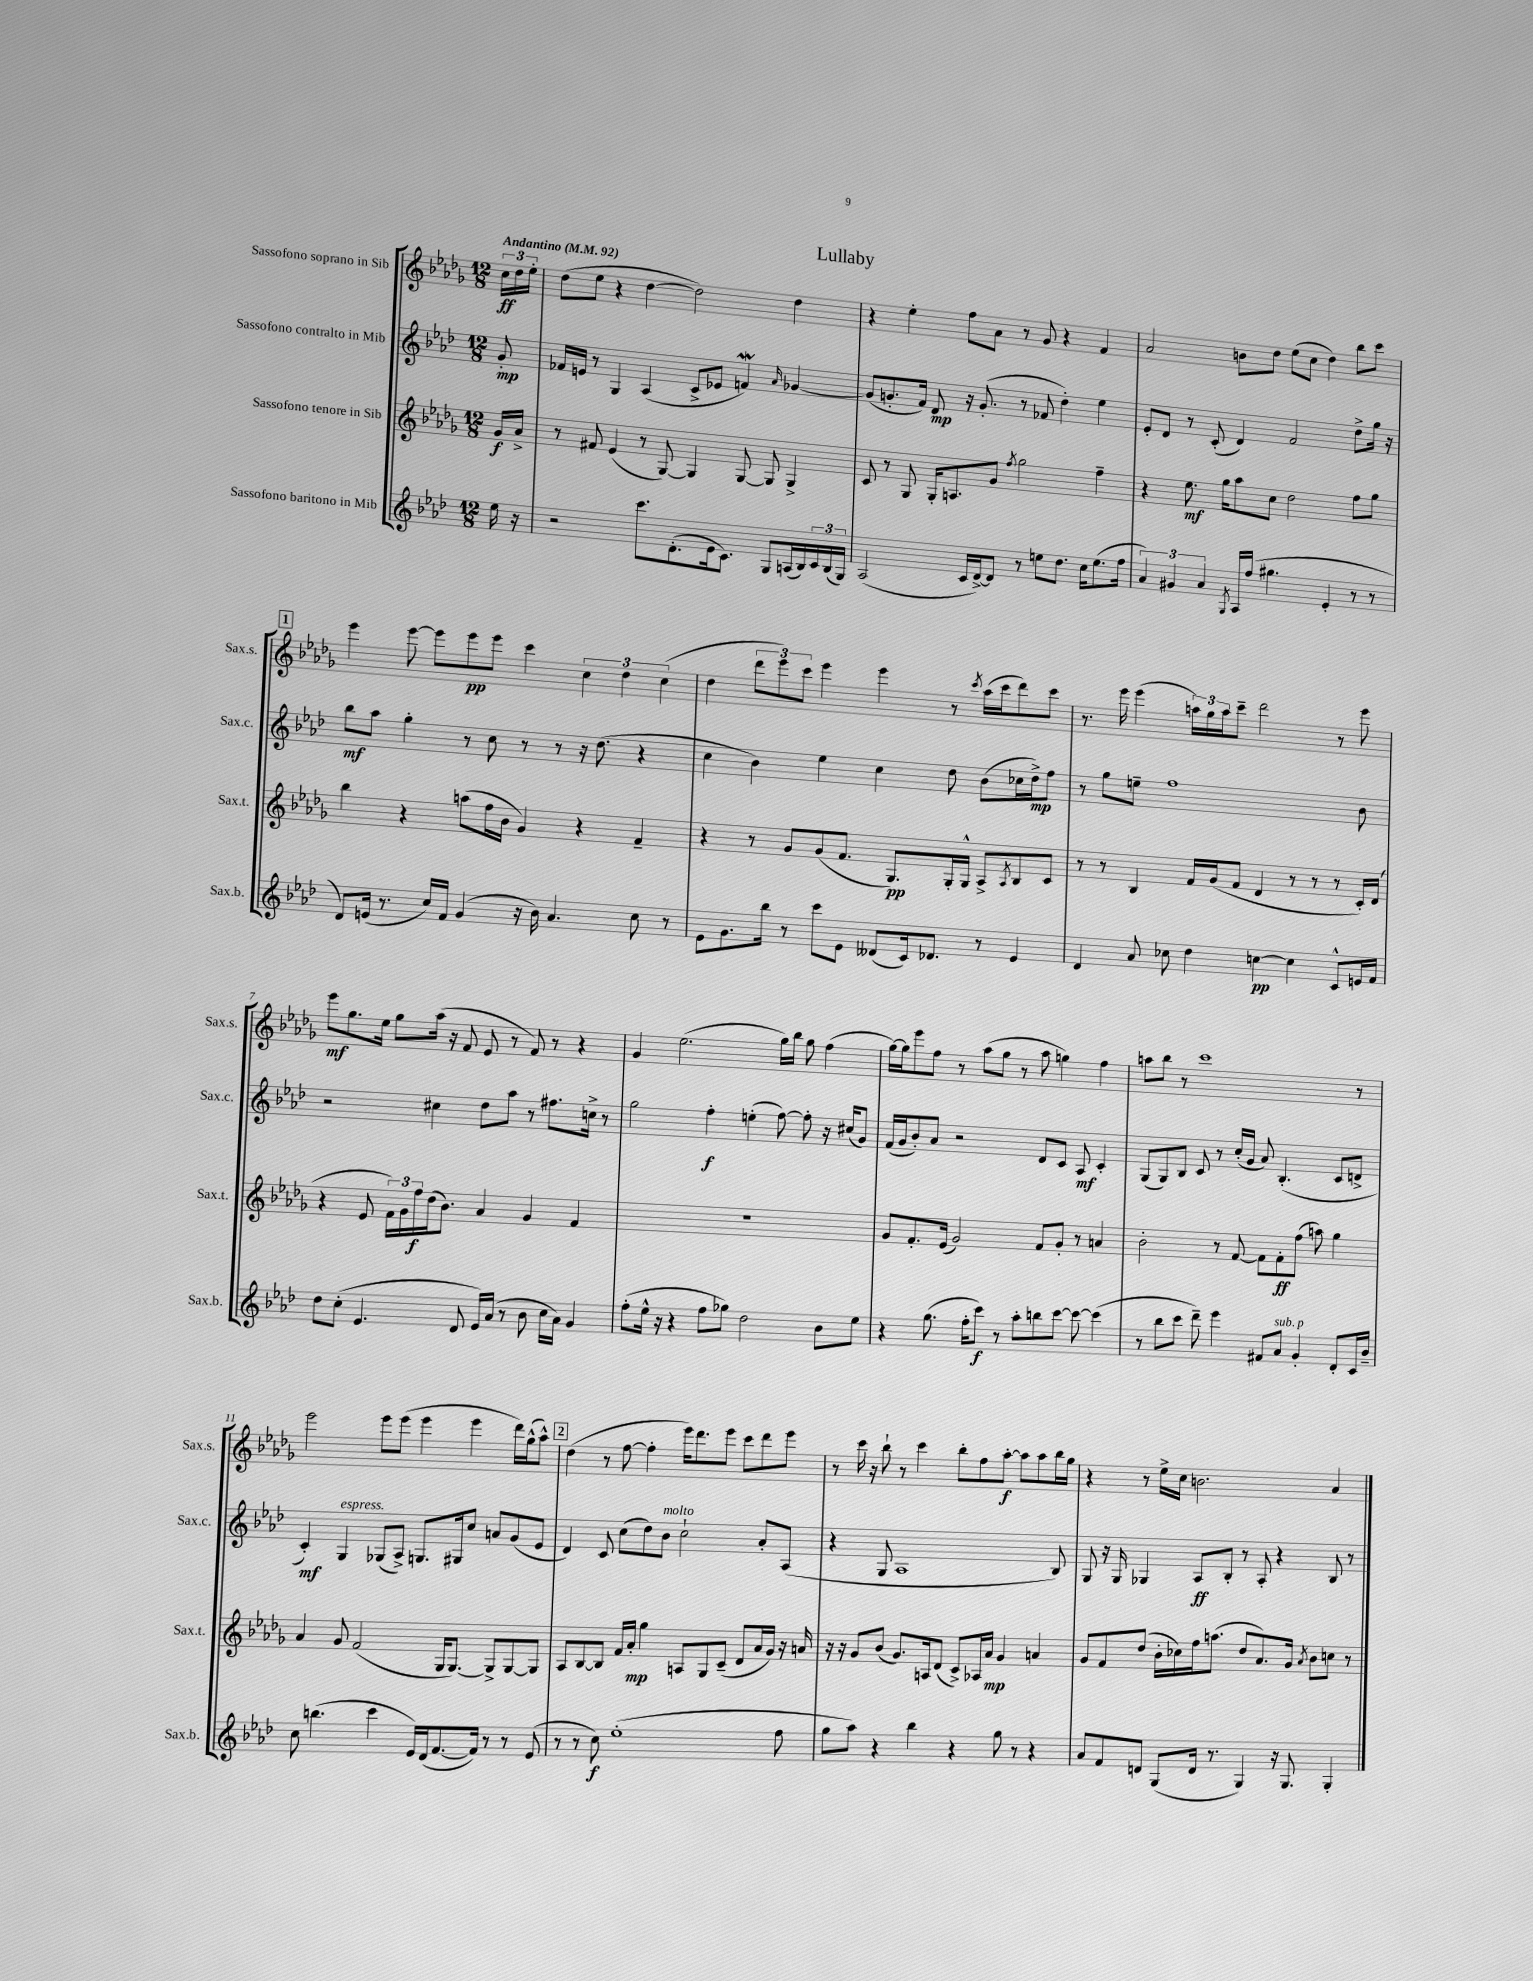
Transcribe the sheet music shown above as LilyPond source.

\header { title = "Lullaby" }
<<
\new StaffGroup <<
\new Staff = "s0" \with { instrumentName = "Sassofono soprano in Sib" shortInstrumentName = "Sax.s." } {
    \clef treble \key des \major \numericTimeSignature \time 12/8 \partial 8 \tempo "Andantino" 4 = 92
    \tuplet 3/2 { c''16\ff des''16 ees''16-. } |
    des''8( ees''8 r4 des''4~ des''2) des''4 |
    r4 ees''4-. f''8 aes'8 r8 ges'8 r4 f'4 |
    aes'2 b'8 des''8 ees''8( c''8 des''4) bes''8 c'''8 |
    \mark \markup { \box "1" } ees'''4 ees'''8~ ees'''8 ees'''8\pp ees'''8 c'''4 \tuplet 3/2 { c''4 des''4 c''4( } |
    des''4 \tuplet 3/2 { des'''8 ees'''8) c'''8 } ees'''4 ees'''4 r8 \acciaccatura { c'''8 } aes''16( c'''16 des'''8) c'''8 |
    r8. ees'''16 ees'''4( \tuplet 3/2 { a''16) ges''16 a''16 } c'''8-- des'''2 r8 ees'''8 |
    ees'''8\mf ges''8. ees''16 ges''8 aes''16( r16 f'8 ees'8 r8 f'8) r8 r4 |
    ges'4 ees''2.( ges''16) bes''16 ges''8 f''4( |
    ges''16~) ges''16 ees'''8 f''8 r8 aes''8( ges''8 r8 aes''8 g''4) f''4 |
    a''8 bes''8 r8 c'''1 r8 |
    ees'''2 ees'''8 ees'''8( ees'''4 ees'''4 des'''16) ges''16-^( aes''8-^) |
    \mark \markup { \box "2" } des''4( r8 f''8~ f''4-. ees'''16) des'''8. ees'''8 c'''8 des'''8 ees'''8 |
    r8 c'''16 r16 bes''8-! r8 c'''4 bes''8-. f''8 aes''8~-.\f aes''8 aes''8 bes''16 ges''16 |
    r4 r8 ees''16-> c''16 b'2. aes'4 \bar "|." |
}
\new Staff = "s1" \with { instrumentName = "Sassofono contralto in Mib" shortInstrumentName = "Sax.c." } {
    \clef treble \key aes \major \numericTimeSignature \time 12/8 \partial 8
    g'8-.\mp |
    fes'16 e'16 r8 g4 aes4( c'8-> ees'8 f'4\mordent) \grace { aes'16 } ges'4~ |
    ges'8( g'8.-. f'16) des'8\mp r16 g'8.-.( r8 fes'8 des''4-.) ees''4 |
    ees'8-. des'8 r8 c'8-.( des'4) f'2 des''8-> g''16 r16 |
    \mark \markup { \box "1" } bes''8\mf aes''8 g''4-. r8 c''8 r8 r8 r16 des''8.( r4 |
    c''4 bes'4) ees''4 c''4 des''8 bes'8( ces''16 des''16->\mp) f''8 |
    r8 g''8 e''8-- f''1 bes'8 |
    r2 cis''4 des''8 aes''8 r8 fis''8. c''16-> r8 |
    g''2 f''4-.\f e''4-.( f''8~) f''8-. r16 cis''16( g'8) |
    f'16( g'16 bes'8-.) aes'8 r2 des'8 c'8 aes8\mf c'4-. |
    g8( g8) bes8 c'8 r8 c''16-.( g'16 aes'8) bes4.-.( c'8 d'8-> |
    c'4-.\mf) g4^\markup { \italic "espress." } ges8( aes8->) g8. gis16 c''8 a'8 g'8( ees'8 |
    \mark \markup { \box "2" } des'4) c'8 c''8( des''8) bes'8^\markup { \italic "molto" } c''2-! aes'8-. aes8( |
    r4 g8 aes1 bes8) |
    g8 r16 g16 ges4 aes8\ff bes8-. r8 aes8-. r4 bes8 r8 \bar "|." |
}
\new Staff = "s2" \with { instrumentName = "Sassofono tenore in Sib" shortInstrumentName = "Sax.t." } {
    \clef treble \key des \major \numericTimeSignature \time 12/8 \partial 8
    ges'16\f aes'16-> |
    r8 fis'8 ees'4( r8 ges8~) ges4 ges8~ ges8 ges4-> |
    c'8 r8 ges8 ges16-. a8. ges'8 \acciaccatura { f''8 } ges''2 f''4-- |
    r4 ees''8.\mf ges''16 aes''8 c''8 des''2 f''8 ges''8 |
    \mark \markup { \box "1" } bes''4 r4 a''8( f''16 bes'16 ges'4) r4 f'4-- |
    r4 r8 ges'8 ges'8( f'8. ges8.\pp) ges16-. ges16-^ aes8-> \acciaccatura { aes8 } bes8 c'8 |
    r8 r8 bes4 f'16 ges'16( f'8 des'4 r8 r8 r8 c'16-.) des'16( |
    r4 ees'8 \tuplet 3/2 { f'16) ges'16 f''16\f } des''16( bes'8.) aes'4 ges'4 f'4 |
    R1. |
    ges'8 f'8.-. ees'16( ges'2) f'8 ges'8-. r8 a'4 |
    bes'2-. r8 f'8~ f'8 f'8-.\ff f''8( a''8) ges''4 |
    aes'4 ges'8 f'2( ges16 ges8.~) ges8-> ges8~ ges8 |
    \mark \markup { \box "2" } aes8 bes8~ bes8 f'16 aes'16-.\mp ges''4 a8 ges8 c'8--( des'8 aes'16 ges'16) r16 a'16 |
    r16 r16 ges'8 bes'8( ges'8.) a16 des'8( c'8->) aes16 aes'16\mp ges'4 a'4 |
    ges'8 f'8 des''8( bes'16-. ces''16) f''16 a''8.( des''8 aes'8.) ges'16 \acciaccatura { aes'8 } bes'8 c''8 r8 \bar "|." |
}
\new Staff = "s3" \with { instrumentName = "Sassofono baritono in Mib" shortInstrumentName = "Sax.b." } {
    \clef treble \key aes \major \numericTimeSignature \time 12/8 \partial 8
    ees''16 r16 |
    r2 c'''8. des'8.-.( ees'16 c'8.) g8 a16( bes16) \tuplet 3/2 { c'16 bes16( g16) } |
    aes2( c'16 des'16~->) des'8 r8 e''8 des''8. c''16 e''8.( f''16 |
    \tuplet 3/2 { aes'4) gis'4 aes'4 } \acciaccatura { g8 } aes16 f''16( gis''4. ees'4-. r8 r8 |
    \mark \markup { \box "1" } des'8) e'16( r8. c''16) f'16 g'4( r16 bes'16) aes'4. c''8 r8 |
    ees'8 g'8. bes''16 r8 c'''8 ees'8 deses'8( c'16) des'8. r8 ees'4 |
    des'4 aes'8 ces''8 des''4 c''4~\pp c''4 c'8-^ e'16 f'16 |
    des''8 c''8-.( ees'4. des'8 ees'16) aes'16( r8 bes'8 c''16 aes'16) g'4 |
    f''8-.( ees''16-^ r16 r4 f''8 ges''8) des''2 bes'8 ees''8 |
    r4 g''8.( f''16-. c'''8\f) r8 aes''8-. b''8 c'''8~ c'''8~ c'''4( |
    r8 bes''8 c'''8 des'''8--) ees'''4 fis'8 aes'8^\markup { \italic "sub. p" } g'4-. des'8-. c'16 bes'16-- |
    c''8 b''4.( c'''4 ees'16) des'16( f'8.~ f'16) r8 r8 ees'8( |
    \mark \markup { \box "2" } r8 r8 c''8\f) ees''1-.( f''8 |
    g''8 aes''8) r4 bes''4 r4 g''8 r8 r4 |
    aes'8 f'8 d'8 g8( d'16 r8. g4) r16 g8. g4-. \bar "|." |
}
>>
>>
